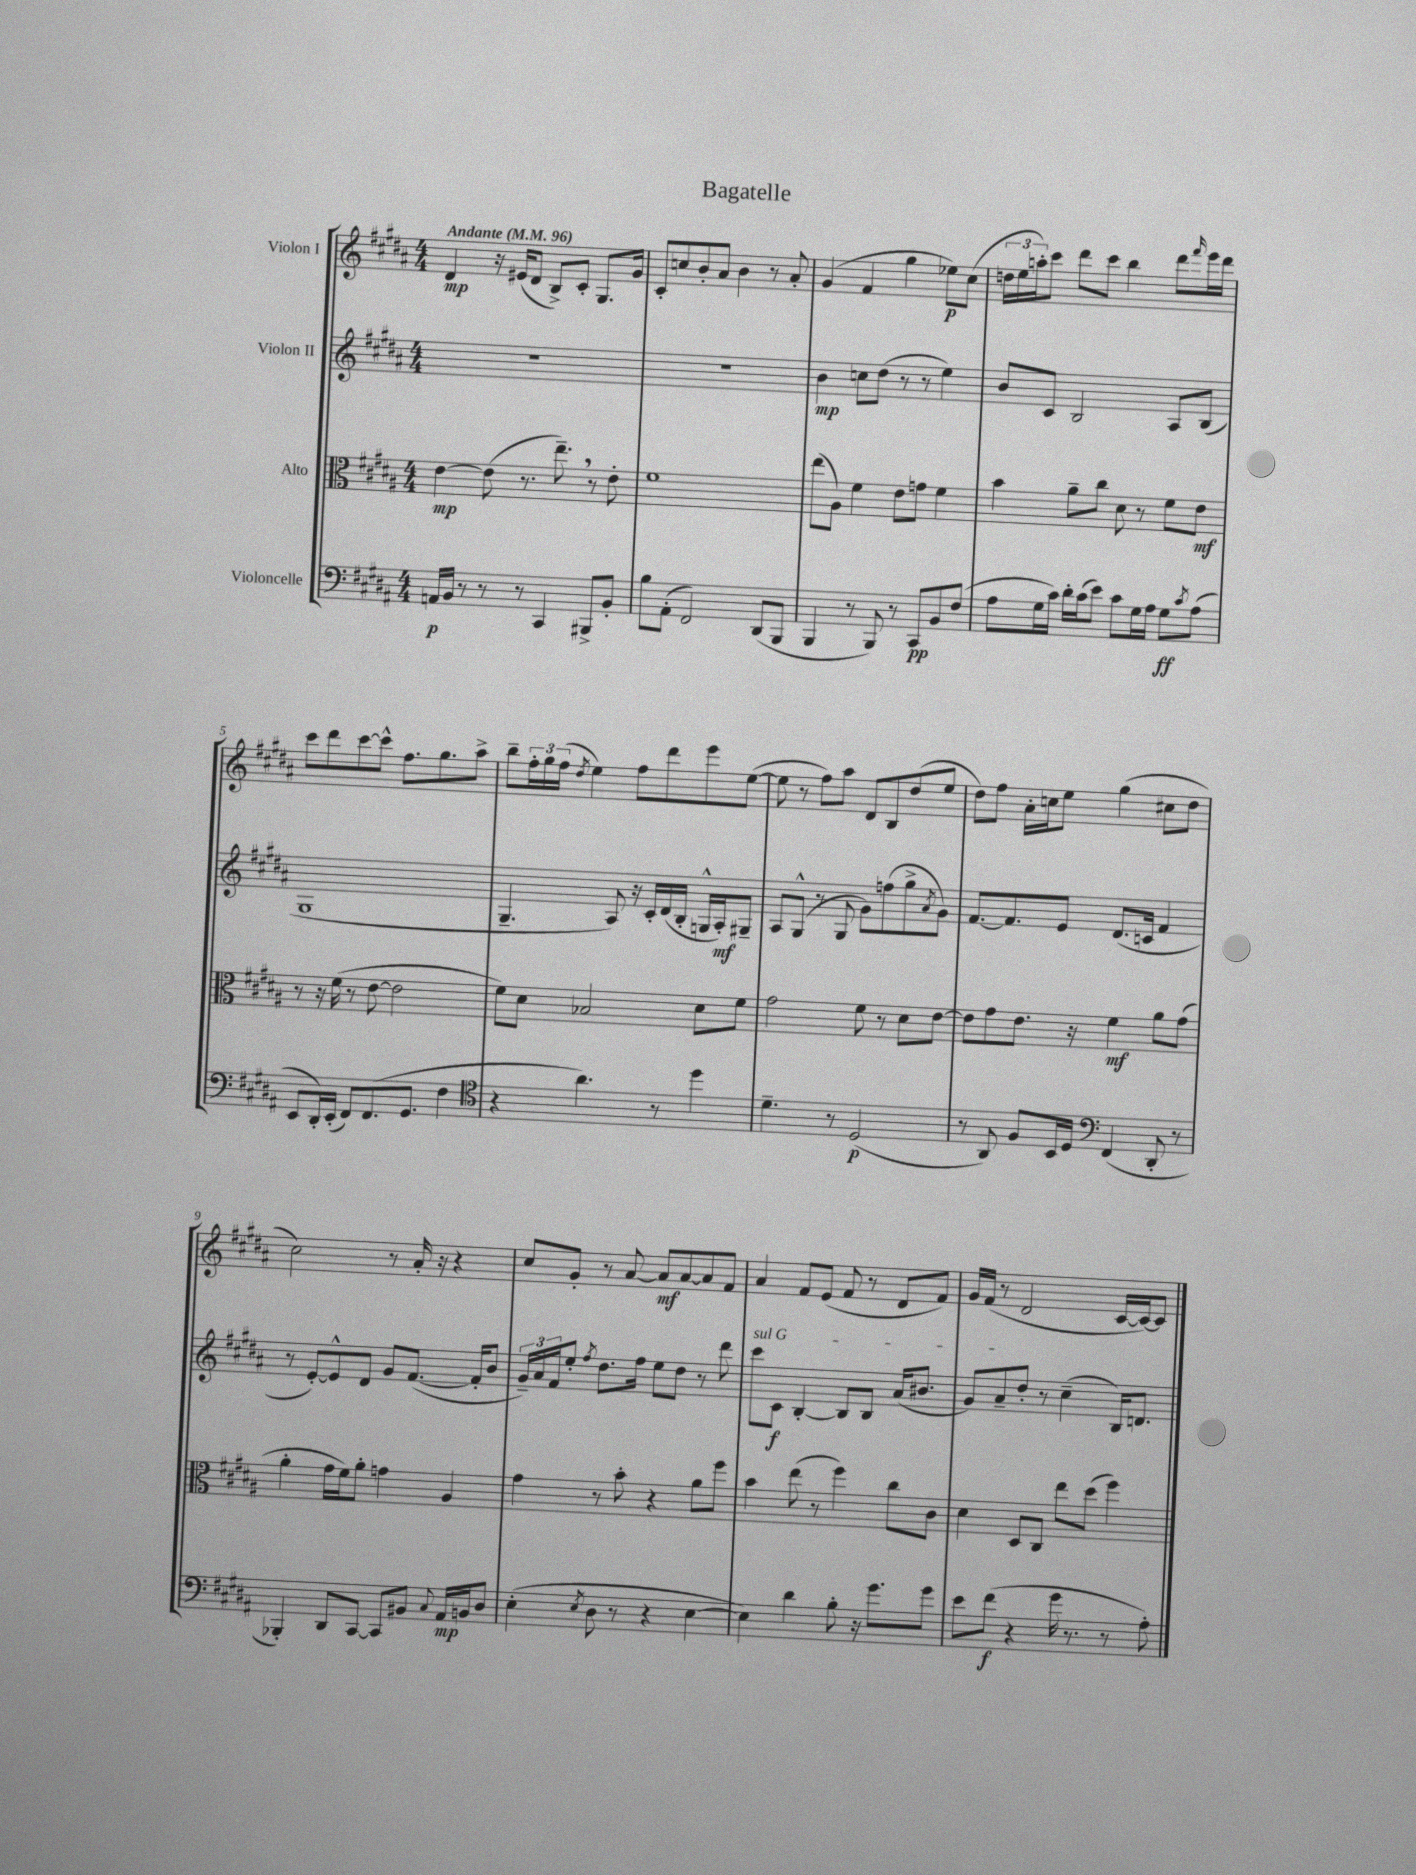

**kern	**kern	**kern	**kern
*staff4	*staff3	*staff2	*staff1
*clefF4	*clefC3	*clefG2	*clefG2
*k[f#c#g#d#a#]	*k[f#c#g#d#a#]	*k[f#c#g#d#a#]	*k[f#c#g#d#a#]
*M4/4	*M4/4	*M4/4	*M4/4
*MM96	*MM96	*MM96	*MM96
16AA/LL	[4e\	1r	4d#/
16BB/JJ	.	.	.
8r	.	.	.
8r	(8e\]	.	16r
.	.	.	(16e#/LK
8r	8.r	.	8d#/J
4CC#/	.	.	8B^/L)
.	8.ee~\)	.	.
.	.	.	8c#'/J
8BBB#^/L	8r	.	8.G#/L
8BB'/J	8e'\	.	.
.	.	.	16g#/Jk
=	=	=	=
8B\L	1f#	1r	8c#'/L
(8AA#'\J	.	.	8cc/
2FF#/)	.	.	8b'/
.	.	.	8a#/J
.	.	.	4b\
(8DD#/L	.	.	8r
8BBB/J	.	.	8a#'/
=	=	=	=
4BBB/	(8ee\L	4b\	(4g#/
.	8A#\J)	.	.
8r	4f#\	8cc\L	4f#/
8BBB/)	.	(8dd#\J	.
8r	8e\L	8r	4gg#\
8CC#/L	8g\J	8r	.
8BB/	4f#\	4ee\)	8ee-\L)
(8F#/J	.	.	(8cc#\J
=	=	=	=
8A#\L	4b\	8b/L	24dd\LL
.	.	.	24ee\
.	.	.	24aa'\J)
16G#\L	.	8c#/J	8ccc#\J
16c#\JJ)	.	.	.
16d#'\LL	8a#~\L	2B/	8ddd#\L
(16c#\J	.	.	.
8e\J)	8cc#\J	.	8ccc#\J
8c#\L	8d#\	.	4bb\
16G#\L	8r	.	.
16A#\JJ	.	.	.
8G#\L	8f#\L	8A#/L	8ddd#\L
8qc#/	.	.	16qqfff#/
(8A#\J	8e\J	(8B/J	16eee\L
.	.	.	16ddd#\JJ
=	=	=	=
8EE/L	8r	1G#	8ccc#\L
16DD#'/L)	16r	.	8ddd#\
(16EE'/JJ	(16f#\	.	.
8FF#/L)	8r	.	[8ccc#\
(8.FF#/	[8e\	.	8ccc#^^\]J
.	2e\]	.	8.ff#\L
8.GG#/J	.	.	.
.	.	.	8.gg#\
4F#\	.	.	.
.	.	.	8aa#^\J
=	=	=	=
*clefC4	*	*	*
4r	8f#\L)	4.G#~/	8bb~\L
.	8d#\J	.	24ff#'\L
.	.	.	24gg#\
.	.	.	(24ff#\JJ
.	.	.	8qdd#/
4.a#\)	2B-/	.	4ee\)
.	.	8A#/)	.
.	.	16r	8ff#\L
.	.	16c#'/LL	.
8r	.	(16d#/	8ddd#\
.	.	16B'/JJ	.
4dd#\	8d#\L	16G^^/LL	8eee\
.	.	16A#'/J)	.
.	8f#\J	8G#~/J	([8ee\J
=	=	=	=
4.d#~\	2g#\	8A#/L	8ee\]
.	.	(8G#^^/J	8r
.	.	8r	8ff#\L)
8r	.	8G#/	8aa#\J
(2D#/	8f#\	8g#\L)	8d#/L
.	8r	(8ff\	8B/
.	8d#\L	8gg#^\	(8dd#/
.	.	8qa#/	.
.	[8e\J	8g#\J)	8ee/J
=	=	=	=
8r	8e\]L	[8.f#/L	8dd#\L)
8AA#/)	8g#\	.	8ff#\J
.	.	8.f#/]	.
8F#/L	8.e\J	.	16a#'\LL
.	.	.	16cc\J
16BB/L	.	8e/J	8ee\J
16D#/JJ	16r	.	.
*clefF4	*	*	*
(4FF#/	4f#\	(8.d#/L	(4gg#\
.	.	16c/Jk	.
8DD#'/	8a#\L	4f#/	8cc#\L
8r	(8g#\J	.	8dd#\J
=	=	=	=
4BBB-'/)	4a#'\	8r	2cc#\)
.	.	[8e'/L)	.
8DD#/L	16g#\LL	8e^^/]	.
.	16f#\J)	.	.
[8CC#/J	8a#'\J	8d#/J	.
8CC#/]L	4g\	8g#/L	8r
8BB#/J	.	([8.f#/J	16a#'/
.	.	.	16r
8qqC#/	.	.	.
16AA#/LL	4A#/	.	4r
16BB/J	.	16f#'/]LK	.
8D#/J	.	8b/J	.
=	=	=	=
(4E'\	4g#\	24g#~/LL)	8cc#/L
.	.	24a#/	.
.	.	24f#/J	.
.	.	8ee'/J	8g#'/J
8qE/	.	8qff#/	.
8D#\	8r	8.dd#\L	8r
8r	8b'\	.	[8a#/
.	.	16ff#\Jk	.
4r	4r	8ee\L	8a#/]L
.	.	8dd#\J	[8a#/
[4E\	8a#\L	8r	8a#/]
.	8ff#\J	8ddd#\	8f#/J
=	=	=	=
4E\])	4b\	8ccc#\L	4a#/
.	.	8c#\J	.
4d#\	(8ee\	[4B'/	8f#/L
.	8r	.	(8e/J
8B'\	4ff#\)	8B/]L	8f#/
16r	.	8B/J	8r
8.g#\L	.	.	.
.	8cc#\L	(16a#/LK	8d#/L
.	.	8.b#/J	.
8g#\J	8c#\J	.	8f#/J)
=	=	=	=
8e\L	4d#\	8g#/L)	16g#/LL
.	.	.	(16f#/JJ
(8f#\J	.	8a#~/	8r
4r	8D#/L	8dd#'/J	2d#/
.	8C#/J	8r	.
16g#\	8ee\L	(4cc#~\	.
8.r	.	.	.
.	(8dd#\J	.	.
8r	4ff#\)	16B/LK)	[16c#/LL
.	.	8.d/J	16c#/_J)
8A#'\)	.	.	8c#/]J
==	==	==	==
*-	*-	*-	*-
